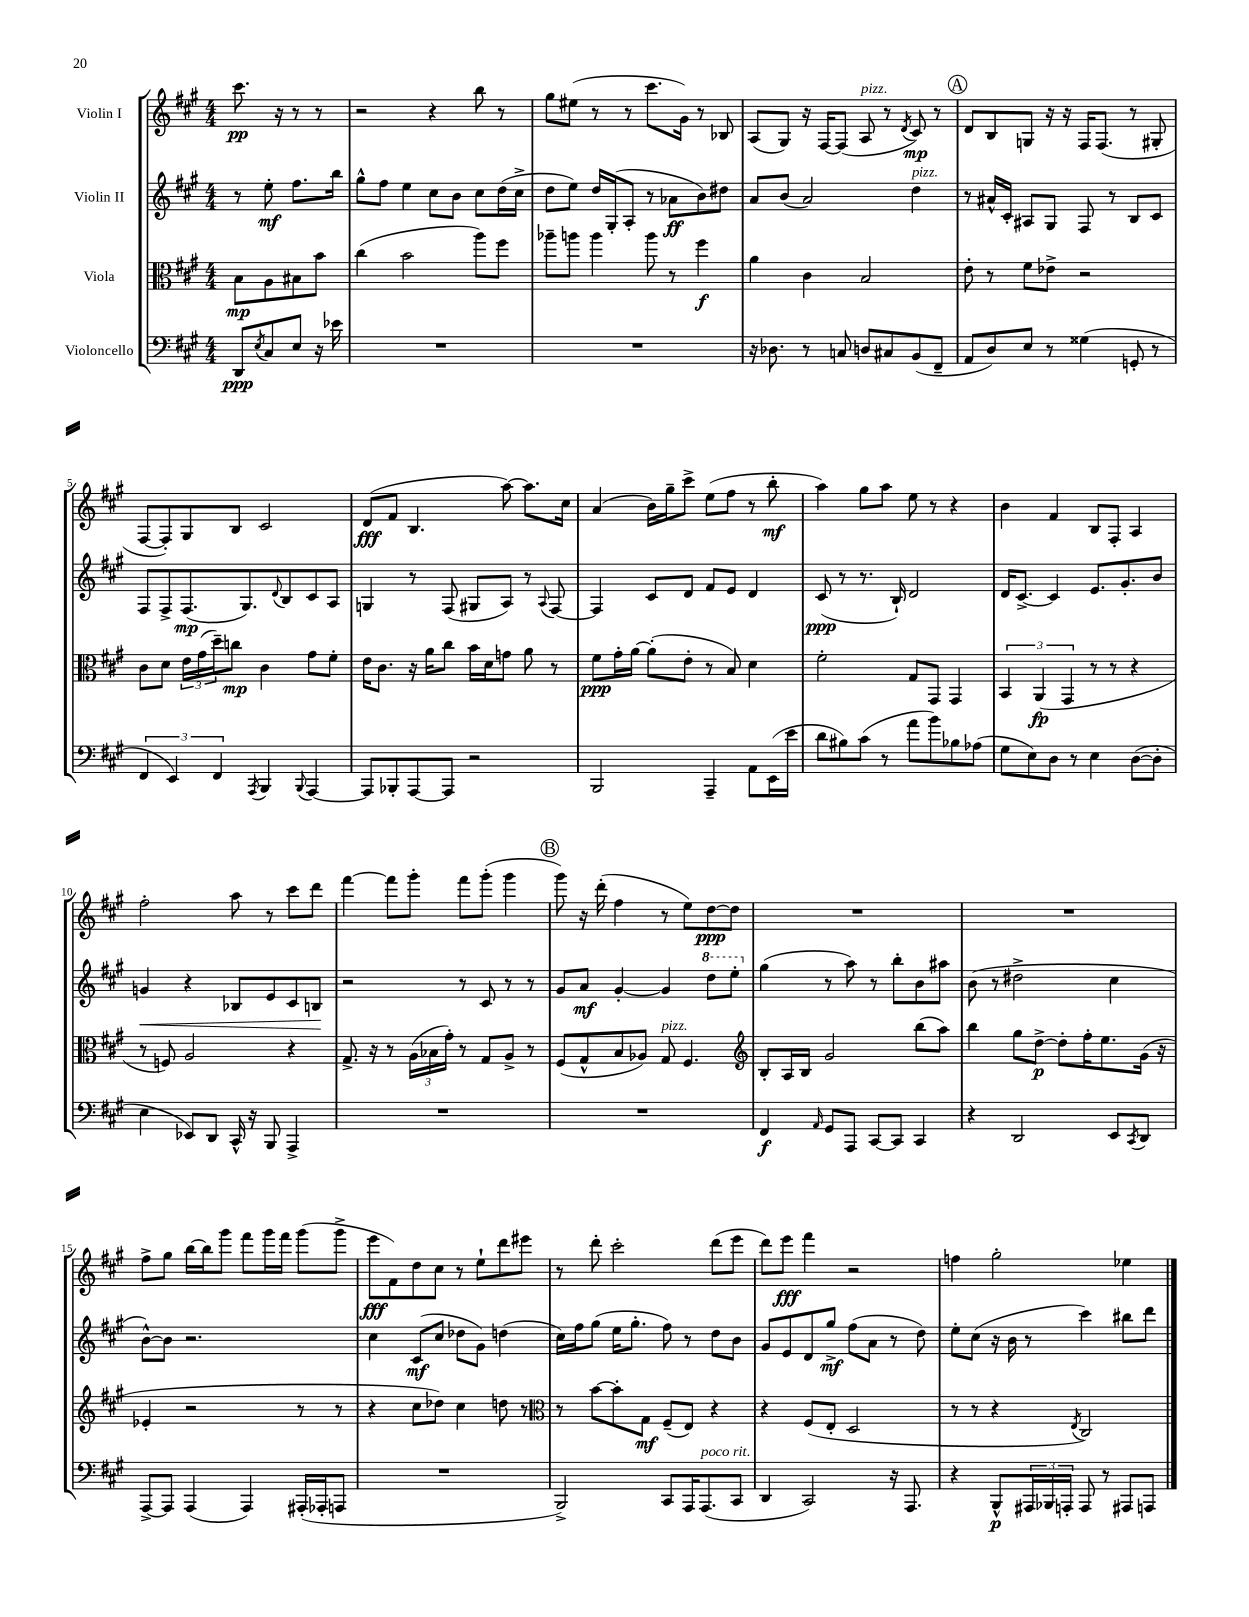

**kern	**kern	**kern	**kern
*staff4	*staff3	*staff2	*staff1
*clefF4	*clefC3	*clefG2	*clefG2
*k[f#c#g#]	*k[f#c#g#]	*k[f#c#g#]	*k[f#c#g#]
*M4/4	*M4/4	*M4/4	*M4/4
8DD	8B	8r	8.ccc#
8qE	.	.	.
8C#	8A	8ee'	.
.	.	.	16r
8E	8B#	8.ff#	8r
16r	8b	.	8r
16e-	.	16bb	.
=	=	=	=
1r	(4cc#	8gg#^^	2r
.	.	8ff#	.
.	2b	4ee	.
.	.	8cc#	4r
.	.	8b	.
.	8aa)	8cc#	8bb
.	8ff#	(16dd	8r
.	.	16cc#^	.
=	=	=	=
1r	8aa-~	8dd	8gg#
.	8aa	8ee)	(8ee#
.	4aa	16dd	8r
.	.	(16G#'	.
.	.	8A'	8r
.	8aa	8r	8.ccc#
.	8r	8a-	.
.	.	.	16g#)
.	4ff#	8b)	8r
.	.	8dd#	8B-
=	=	=	=
16r	4a	8a	(8A
8.D-	.	.	.
.	.	(8b	8G#)
8r	4c#	2a)	16r
.	.	.	[16F#
8C	.	.	(8F#]
8D	2B	.	8A
8C#	.	.	8r
.	.	.	8qd
(8BB	.	4dd	8c#)
8FF#~	.	.	8r
=	=	=	=
8AA	8e'	8r	8d
8D)	8r	16a#^^	8B
.	.	16c#'	.
8E	8f#	8A#	8G
8r	8e-^	8G#	16r
.	.	.	16r
(4G##	2r	8F#	16F#
.	.	.	(8.F#
.	.	8r	.
8GG'	.	8B	8r
8r	.	8c#	8G#'
=	=	=	=
6FF#	8c#	8F#	[8F#
.	8d	8F#^	8F#'])
6EE)	.	.	.
.	24e	(8.F#	8G#
.	(24g#	.	.
6FF#	24dd~)	.	.
.	8cc	.	8B
.	.	8.G#)	.
8qAAA	.	.	.
4BBB	4c#	.	2c#
.	.	8qqd	.
.	.	8B	.
8qqBBB	.	.	.
[4AAA	8g#	8c#	.
.	8f#'	8A	.
=	=	=	=
8AAA]	16e	4G	(8d
.	8.c#	.	.
8BBB-'	.	.	8f#
[8AAA	16r	8r	4.B
.	16a	.	.
8AAA]	8cc#	(8F#	.
2r	16b	8G#	.
.	16d	.	.
.	8g	8A)	[8aa)
.	8a	8r	8.aa]
.	.	8qqA	.
.	8r	[8F#	.
.	.	.	16cc#
=	=	=	=
2BBB	8f#	4F#]	(4a
.	16g#'	.	.
.	[16a	.	.
.	(8a']	8c#	16b)
.	.	.	16gg#~
.	8e'	8d	8ccc#^
4AAA~	8r	8f#	(8ee
.	8B)	8e	8ff#
8AA	4d	4d	8r
(16EE	.	.	8bb'
16e	.	.	.
=	=	=	=
8d	2f#'	(8c#	4aa)
8B#)	.	8r	.
(8c#	.	8.r	8gg#
8r	.	.	8aa
.	.	16B`)	.
8a	8G#	2d	8ee
8b)	8GG#	.	8r
8B-	4GG#	.	4r
(8A-	.	.	.
=	=	=	=
8G#	6BB	16d	4b
.	.	[8.c#^	.
8E)	.	.	.
.	(6AA	.	.
8D	.	4c#]	4f#
.	6GG#	.	.
8r	.	.	.
4E	8r	8.e	8B
.	8r	.	8F#'
.	.	8.g#'	.
([8D	4r	.	4A
8D']	.	8b	.
=	=	=	=
4E	8r	4g	2ff#'
.	8F)	.	.
8EE-)	2A	4r	.
8DD	.	.	.
16CC#^^	.	8B-	8aa
16r	.	.	.
8BBB	.	8e	8r
4AAA^	4r	8c#	8ccc#
.	.	8B	8ddd
=	=	=	=
1r	8.G#^	2r	[4fff#
.	16r	.	.
.	8r	.	8fff#]
.	(24A	.	8ggg#'
.	24B-	.	.
.	24g#')	.	.
.	8r	8r	8fff#
.	8G#	8c#	(8ggg#'
.	8A^	8r	4ggg#
.	8r	8r	.
=	=	=	=
1r	(8F#	8g#	8ggg#)
.	8G#^^	8a	16r
.	.	.	(16ddd'
.	8B	[4g#'	4ff#
.	8A-)	.	.
.	8G#	4g#]	8r
.	4.F#	.	8ee)
.	.	8ddd	[8dd
.	.	8eee'	8dd]
=	=	=	=
*	*clefG2	*	*
4FF#	8B'	(4gg#	1r
.	16A	.	.
.	16B	.	.
16qqAA	.	.	.
8GG#	2g#	8r	.
8AAA	.	8aa)	.
[8CC#	.	8r	.
8CC#]	.	8bb'	.
4CC#	(8bb	8b	.
.	8aa)	8aa#	.
=	=	=	=
4r	4bb	(8b	1r
.	.	8r	.
2DD	8gg#	2dd#^	.
.	[8dd^	.	.
.	8dd']	.	.
.	16ff#'	.	.
.	8.ee	.	.
8EE	.	4cc#	.
8qCC#	.	.	.
8DD	(16g#	.	.
.	16r	.	.
=	=	=	=
[8AAA^	4e-'	[8b^^)	8ff#^
8AAA]	.	8b]	8gg#
(4AAA	2r	2.r	[16bb
.	.	.	16bb]
.	.	.	8ggg#
4AAA)	.	.	8fff#
.	.	.	16ggg#
.	.	.	16fff#
(16AAA#'	8r	.	(8ggg#
16AAA-'	.	.	.
8AAA	8r	.	8ggg#^
=	=	=	=
1r	4r	4cc#	8eee
.	.	.	8f#)
.	8cc#	(8c#	8dd
.	8dd-)	8cc#	8cc#
.	4cc#	8dd-	8r
.	.	8g#)	8ee`
.	8dd	(4dd	8ddd
.	8r	.	8eee#
=	=	=	=
*	*clefC3	*	*
2BBB^)	8r	16cc#)	8r
.	.	16ff#	.
.	[8b	(8gg#	8ddd'
.	8b']	16ee	2ccc#'
.	.	8.gg#'	.
.	8G#	.	.
8CC#	(8F#~	8ff#)	.
16AAA	8E)	8r	.
(8.AAA	.	.	.
.	4r	8dd	(8ddd
8CC#	.	8b	8eee
=	=	=	=
4DD	4r	8g#	8ddd)
.	.	8e	8eee
2CC#)	(8F#	8d	4fff#
.	8E'	8gg#^	.
.	2D	(8ff#	2r
.	.	8a	.
16r	.	8r	.
8.AAA	.	.	.
.	.	8dd)	.
=	=	=	=
4r	8r	8ee'	4ff
.	8r	(8cc#	.
8BBB^^	4r	16r	2gg#'
.	.	16b	.
24AAA#	.	8r	.
24BBB-	.	.	.
24AAA'	.	.	.
.	8qE	.	.
8AAA	2C#)	4ccc#)	.
8r	.	.	.
8AAA#	.	8bb#	4ee-
8AAA	.	8ddd	.
==	==	==	==
*-	*-	*-	*-
